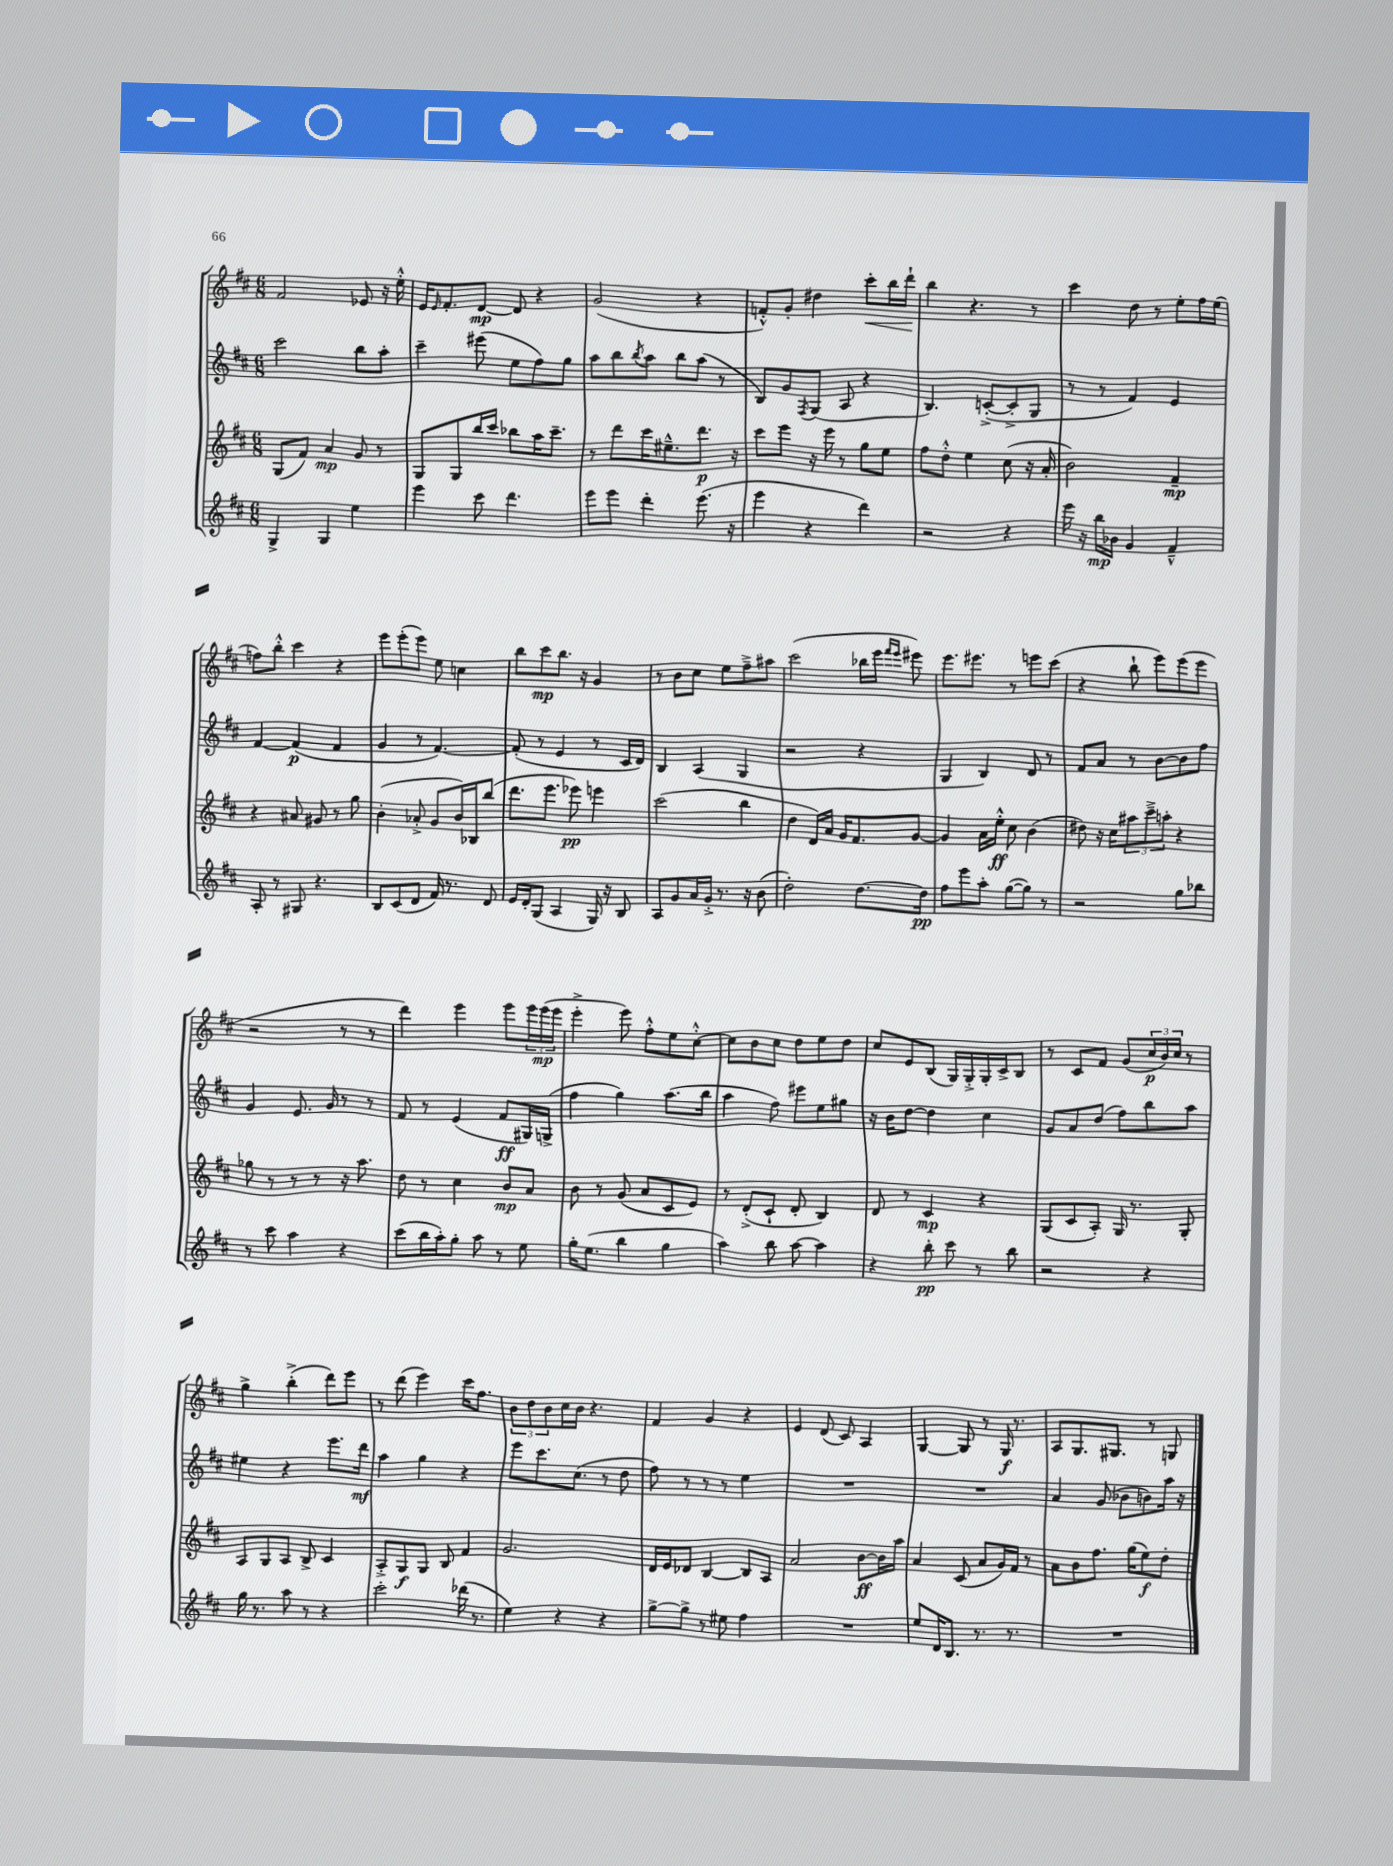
<<
\new StaffGroup <<
\new Staff = "s0" {
    \clef treble \key d \major \numericTimeSignature \time 6/8
    fis'2 ees'8 r16 e''16-.-^ |
    e'16 \grace { e'16 } fis'8.-. d'8~\mp d'8 r4 |
    g'2( r4 |
    f'8-.-^) g'8-. dis''4 cis'''8-.\< b''16 d'''16-!\! |
    b''4 r4. r8 |
    cis'''4 d''8 r8 e''8-. fis''16 e''16( |
    f''8) b''8-.-^ cis'''4 r4 |
    e'''8 e'''8-.( e'''8) e''8 c''4 |
    b''8 cis'''8\mp b''8. r16 g'4 |
    r8 b'8 cis''8 e''8 fis''8---> ais''8 |
    cis'''2( bes''16 e'''16 \grace { fis'''16 e'''16 } eis'''8) |
    e'''8. eis'''8. r8 e'''8 cis'''8( |
    r4 b''8-! e'''8) e'''8( e'''8 |
    r2 r8 r8 |
    d'''4) e'''4 e'''8 \tuplet 3/2 { e'''16 e'''16\mp( e'''16 } |
    e'''4-.-> e'''8) fis''8-.-^ e''8 cis''8~-.-^ |
    cis''8 b'8 cis''8 d''8 e''8 d''8 |
    cis''8 e'8 b8( g16) g16-.-> g16-. cis'16-> b8 |
    r8 cis'8 fis'8 g'8( \tuplet 3/2 { cis''16\p b'16) cis''16 } r8 |
    g''4-> b''4-.->( d'''8) e'''8 |
    r8 d'''8( e'''4) cis'''16 fis''8. |
    \tuplet 3/2 { b'8 d''8 b'8 } cis''16 b'16 r4. |
    fis'4 g'4 r4 |
    e'4 d'8( cis'8) a4 |
    g4~ g8 r8 g16\f r8. |
    a8 g8. gis8. r8 g8 \bar "|." |
}
\new Staff = "s1" {
    \clef treble \key d \major \numericTimeSignature \time 6/8
    cis'''2 b''8 a''8-. |
    cis'''4-- eis'''8( e''8 fis''8) g''8 |
    a''8 b''8 \acciaccatura { b''8 } a''8 b''8 a''8( r8 |
    b8) g'8 \acciaccatura { fis8 } g8( a8 r4 |
    b4.) c'8~-.->( c'8-.-> g8 |
    r8 r8 fis'4) e'4 |
    fis'4~ fis'4\p( fis'4 |
    g'4 r8 fis'4.~) |
    fis'8-.( r8 e'4 r8 cis'16 d'16) |
    b4 a4( g4 |
    r2 r4 |
    g4 b4) d'8 r8 |
    fis'8 a'8 r8 b'8~ b'8 fis''8 |
    g'4 e'8. g'16 r8 r8 |
    fis'8 r8 e'4( fis'8\ff gis16) g16->( |
    fis''4 g''4) a''8.( b''16 |
    a''4 fis''8) eis'''8 e''8 gis''8 |
    r16 b'16 d''8~ d''4 cis''4 |
    g'8 a'8 d''8( fis''8) b''8 a''8 |
    eis''4 r4 e'''8. d'''16\mf |
    a''4 g''4 r4 |
    e'''8 cis'''8. cis''8.( r8 d''8 |
    fis''8) r8 r8 r8 e''4 |
    R2. |
    R2. |
    a'4 g'8( bes'8 b'8) a''16 r16 \bar "|." |
}
\new Staff = "s2" {
    \clef treble \key d \major \numericTimeSignature \time 6/8
    g8( fis'8) a'4\mp g'8 r8 |
    g8 g8 b''16 cis'''16 bes''8 a''16 cis'''8.-- |
    r8 d'''8 cis'''16 eis''8.---^ d'''8.\p r16 |
    cis'''8 e'''8 r16 e'''16 r8 g''8 e''8 |
    fis''8 d''8-.-^ e''4 cis''8( r16 a'16-. |
    b'2) fis'4--\mp |
    r4 ais'8 gis'8 r8 g''8 |
    b'4-.( aes'8-.-> g'8 b'16) bes16 b''8( |
    d'''8. e'''8. ees'''8\pp) e'''4 |
    cis'''2( b''4 |
    d''4 d'16) a'16 g'16 fis'8. g'8~ |
    g'4 a'16 e''16-.-^\ff cis''8 b'4( |
    dis''8) r16 cis''16 \tuplet 3/2 { ais''8 cis'''8---> a''8-. } r4 |
    ges''8 r8 r8 r8 r16 a''8. |
    d''8 r8 cis''4 b'8\mp a'8 |
    b'8 r8 g'8( a'8 cis'8 e'8) |
    r8 d'8-.->( cis'8-! d'8-. b4) |
    d'8 r8 cis'4\mp r4 |
    g8( cis'8 a8-.) g16 r8. g8-. |
    a8 g8 a8 b8-> cis'4 |
    a8-.-> g8\f g8 b8 fis'4 |
    g'2. |
    d'16 e'16 des'8 b4~ b8 a8 |
    a'2 b'8~\ff b'16 a''16 |
    a'4 cis'8( a'8 g'16) fis'16 r8 |
    a'8 b'8 fis''8. g''16( e''8\f) d''8-. \bar "|." |
}
\new Staff = "s3" {
    \clef treble \key d \major \numericTimeSignature \time 6/8
    g4-> g4 e''4 |
    e'''4 cis'''8 d'''4. |
    e'''8 e'''8 d'''4-. e'''8.( r16 |
    e'''4 r4 d'''4) |
    r2 r4 |
    e'''16 r16 b''16\mp bes'16 g'4 fis'4---^ |
    a8-. r8 gis8 r4. |
    b8 cis'8( d'8 fis'16) r8. d'8 |
    e'16 d'16-. g8( a4 g16) r16 b8 |
    a8 g'8 a'16 g'16-.-> r8. r16 b'8( |
    d''2-.) d''8.~ d''16\pp |
    fis''8 e'''8 a''8-. g''8~( g''8) r8 |
    r2 g''8 bes''8 |
    r8 cis'''8 a''4 r4 |
    cis'''8( b''16 a''16-.) g''8-. a''8 r8 e''8 |
    g''16-. e''8.( b''4 g''4 |
    a''4) b''8 a''8~ a''4 |
    r4 b''8-.\pp cis'''8 r8 b''8 |
    r2 r4 |
    g''16 r8. a''8 r8 r4 |
    cis'''2-. des'''16( r8. |
    e''4) r4 r4 |
    g''8~-> g''8-> r8 eis''8 fis''4 |
    R2. |
    e''8 d'16 b8. r8. r8. |
    R2. \bar "|." |
}
>>
>>
\layout { \context { \Score \remove "Bar_number_engraver" } }
